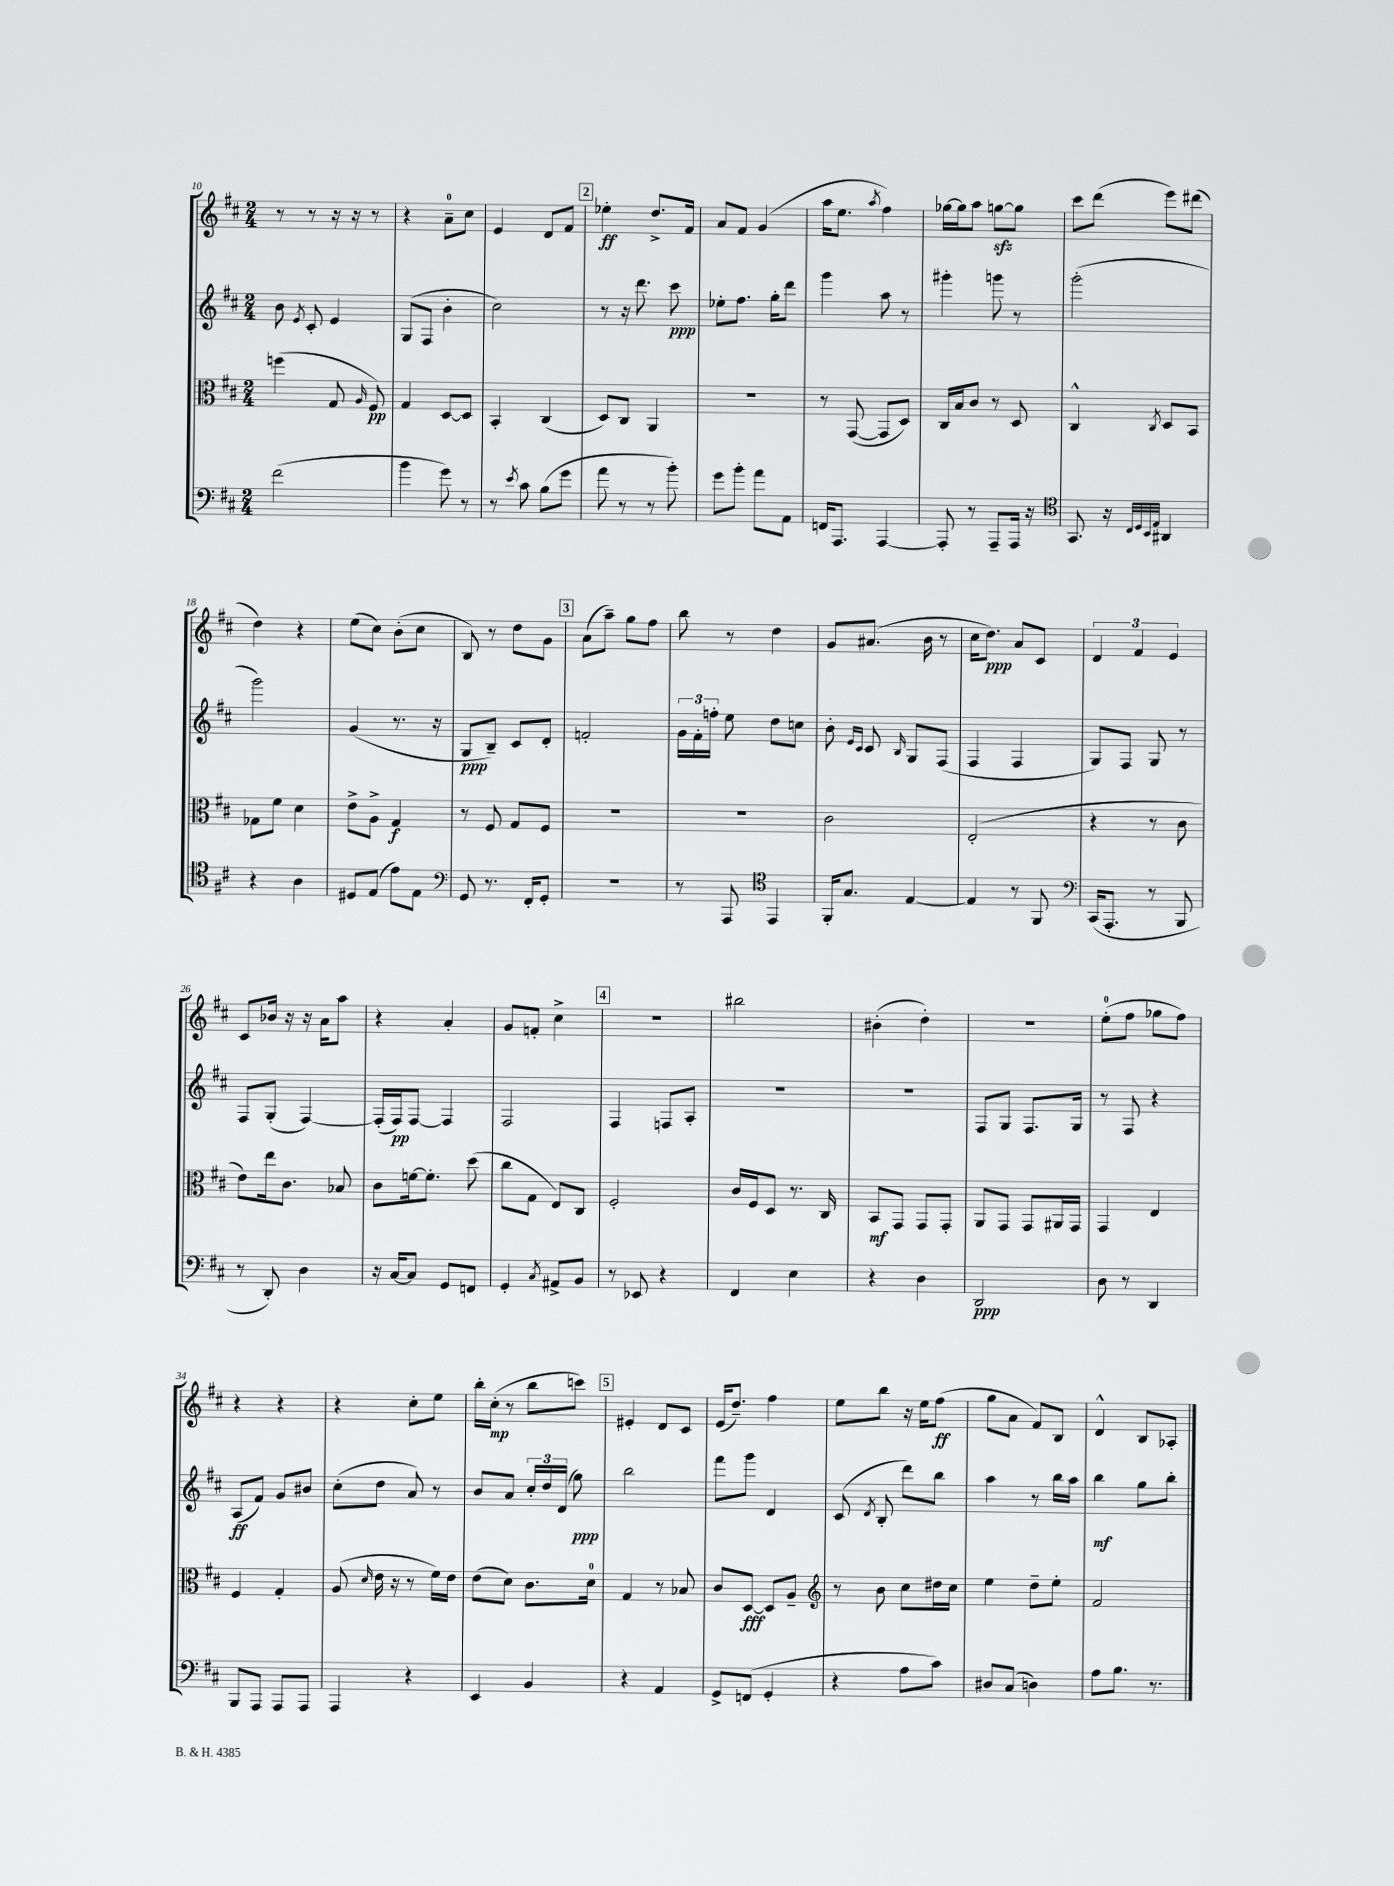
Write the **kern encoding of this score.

**kern	**dynam	**kern	**dynam	**kern	**dynam	**kern	**dynam
*part4	*part4	*part3	*part3	*part2	*part2	*part1	*part1
*staff4	*staff4	*staff3	*staff3	*staff2	*staff2	*staff1	*staff1
*clefF4	*	*clefC3	*	*clefG2	*	*clefG2	*
*k[f#c#]	*	*k[f#c#]	*	*k[f#c#]	*	*k[f#c#]	*
*M2/4	*	*M2/4	*	*M2/4	*	*M2/4	*
=10	=10	=10	=10	=10	=10	=10	=10
(2f#\	.	(4ffn\	.	8b\	.	8r	.
.	.	.	.	8qe/	.	.	.
.	.	.	.	8c#'/	.	8r	.
.	.	8G/	.	4e/	.	16r	.
.	.	.	.	.	.	16r	.
.	.	16qqA/	.	.	.	.	.
.	.	8F#/)	pp	.	.	8r	.
=11	=11	=11	=11	=11	=11	=11	=11
4b\	.	4G/	.	(8G/L	.	4r	.
.	.	.	.	8F#/J	.	.	.
8g\)	.	[8D/L	.	4b'\	.	8a~\L	.
8r	.	8D/J]	.	.	.	8cc#\J	.
=12	=12	=12	=12	=12	=12	=12	=12
8r	.	4BB'/	.	2cc#\)	.	4e/	.
8qe/	.	.	.	.	.	.	.
8c#\	.	.	.	.	.	.	.
(8B\L	.	(4C#/	.	.	.	8d/L	.
8g\J	.	.	.	.	.	8f#/J	.
!!LO:REH:place=s1:t=2
=13	=13	=13	=13	=13	=13	=13	=13
8a\	.	8D/L)	.	8r	.	4ee-X'\	ff
8r	.	8C#/J	.	16r	.	.	.
.	.	.	.	8.ddd\	.	.	.
8r	.	4AA/	.	.	.	8.dd^/L	.
8b'\)	.	.	.	8ccc#\	ppp	.	.
.	.	.	.	.	.	16f#/Jk	.
=14	=14	=14	=14	=14	=14	=14	=14
8g\L	.	2r	.	8ee-X'\L	.	8a/L	.
8b'\J	.	.	.	8.ff#\J	.	8f#/J	.
8a\L	.	.	.	.	.	(4g/	.
.	.	.	.	16gg'\KL	.	.	.
8AA\J	.	.	.	8ddd\J	.	.	.
=15	=15	=15	=15	=15	=15	=15	=15
16FFn/KL	.	8r	.	4ggg\	.	16aa\KL	.
8.AAA/J	.	.	.	.	.	8.ee\J	.
.	.	([8GG/	.	.	.	.	.
.	.	.	.	.	.	8qaa/	.
[4AAA/	.	8GG/L]	.	8aa\	.	4ff#\)	.
.	.	8D/J)	.	8r	.	.	.
=16	=16	=16	=16	=16	=16	=16	=16
8AAA'/]	.	16C#/LL	.	4ggg#X'\	.	[16gg-X\LL	.
.	.	16B/J	.	.	.	16gg-\J]	.
8r	.	8c#/J	.	.	.	8aa\J	.
8AAA~/L	.	8r	.	8gggn\	.	[8ggnzz\L	.
16AAA/Jk	.	8D/	.	8r	.	8gg\J]	.
16r	.	.	.	.	.	.	.
=17	=17	=17	=17	=17	=17	=17	=17
*clefC4	*	*	*	*	*	*	*
8.GG/	.	4C#^^/	.	(2ggg'\	.	8ccc#\L	.
.	.	.	.	.	.	(8ddd\J	.
16r	.	.	.	.	.	.	.
32qqC#/LLL	.	.	.	.	.	.	.
32qqD/	.	.	.	.	.	.	.
32qqBB/	.	.	.	.	.	.	.
32qqE/JJJ	.	8qC#/	.	.	.	.	.
4AA#X/	.	8D/L	.	.	.	8eee\L)	.
.	.	8BB/J	.	.	.	(8ddd#X\J	.
!!LO:LB:g=z
=18	=18	=18	=18	=18	=18	=18	=18
4r	.	8G-X\L	.	2ggg\)	.	4dd\)	.
.	.	8f#\J	.	.	.	.	.
4A\	.	4d\	.	.	.	4r	.
=19	=19	=19	=19	=19	=19	=19	=19
8D#X/L	.	8e^\L	.	(4g/	.	(8ee\L	.
(8E/J	.	8A^\J	.	.	.	8cc#\J)	.
8e\L)	.	4G/	f	8.r	.	(8b'\L	.
8E\J	.	.	.	.	.	8cc#\J	.
.	.	.	.	16r	.	.	.
=20	=20	=20	=20	=20	=20	=20	=20
*clefF4	*	*	*	*	*	*	*
8GG/	.	8r	.	8G/L	ppp	8B/)	.
8.r	.	8F#/	.	8B~/J)	.	8r	.
.	.	8G/L	.	8c#/L	.	8dd\L	.
16FF#'/KL	.	.	.	.	.	.	.
8GG'/J	.	8F#/J	.	8d'/J	.	8g\J	.
!!LO:REH:place=s1:t=3
=21	=21	=21	=21	=21	=21	=21	=21
2r	.	2r	.	2fn'/	.	(8a\L	.
.	.	.	.	.	.	8aa~\J)	.
.	.	.	.	.	.	8gg\L	.
.	.	.	.	.	.	8ff#\J	.
=22	=22	=22	=22	=22	=22	=22	=22
8r	.	2r	.	24g\LL	.	8bb\	.
.	.	.	.	24f#'\	.	.	.
.	.	.	.	24ffn'\JJ	.	.	.
8AAA/	.	.	.	8ee\	.	8r	.
*clefC4	*	*	*	*	*	*	*
4EE/	.	.	.	8dd\L	.	4dd\	.
.	.	.	.	8ccn\J	.	.	.
=23	=23	=23	=23	=23	=23	=23	=23
16FF#'/KL	.	2c#\	.	8b'\	.	8g/L	.
8.G/J	.	.	.	.	.	.	.
.	.	.	.	16qqe/LL	.	.	.
.	.	.	.	16qqc#/JJ	.	.	.
.	.	.	.	8c#/	.	(8.a#X/J	.
.	.	.	.	16qqB/	.	.	.
[4E/	.	.	.	8G/L	.	.	.
.	.	.	.	.	.	16b\	.
.	.	.	.	(8F#/J	.	8r	.
=24	=24	=24	=24	=24	=24	=24	=24
4E/]	.	(2E'/	.	4F#/	.	16cc#\KL	.
.	.	.	.	.	.	8.dd\J)	ppp
8r	.	.	.	4F#/	.	8a/L	.
8FF#/	.	.	.	.	.	8c#/J	.
=25	=25	=25	=25	=25	=25	=25	=25
*clefF4	*	*	*	*	*	*	*
(16CC#/KL	.	4r	.	8G/L)	.	6d/	.
8.AAA'/J	.	.	.	.	.	.	.
.	.	.	.	8F#/J	.	.	.
.	.	.	.	.	.	6f#/	.
8r	.	8r	.	8G/	.	.	.
.	.	.	.	.	.	6e/	.
8BBB/	.	8c#\	.	8r	.	.	.
!!LO:LB:g=z
=26	=26	=26	=26	=26	=26	=26	=26
8r	.	8e\L)	.	8F#/L	.	8c#/L	.
8DD'/)	.	16ee\k	.	(8G'/J	.	16b-X/Jk	.
.	.	8.c#\J	.	.	.	16r	.
4D\	.	.	.	[4F#/)	.	16r	.
.	.	.	.	.	.	16a\KL	.
.	.	8B-X/	.	.	.	8aa\J	.
=27	=27	=27	=27	=27	=27	=27	=27
16r	.	8c#\L	.	(16F#'/LL]	.	4r	.
[16C#/KL	.	.	.	16F#/J)	pp	.	.
8C#/J]	.	[16fn\k	.	[8F#/J	.	.	.
.	.	8.f'\J]	.	.	.	.	.
8GG/L	.	.	.	4F#/]	.	4a'/	.
8FFn/J	.	(8dd\	.	.	.	.	.
=28	=28	=28	=28	=28	=28	=28	=28
4GG'/	.	8cc#\L	.	2F#/	.	8g/L	.
.	.	8G\J	.	.	.	8fn'/J	.
8qC#/	.	.	.	.	.	.	.
8AA#X^/L	.	8E/L)	.	.	.	4cc#^\	.
8BB/J	.	8C#/J	.	.	.	.	.
!!LO:REH:place=s1:t=4
=29	=29	=29	=29	=29	=29	=29	=29
8r	.	2F#'/	.	4F#/	.	2r	.
8EE-X/	.	.	.	.	.	.	.
4r	.	.	.	8Fn/L	.	.	.
.	.	.	.	8A'/J	.	.	.
=30	=30	=30	=30	=30	=30	=30	=30
4FF#/	.	16c#/LL	.	2r	.	2bb#X\	.
.	.	16F#/J	.	.	.	.	.
.	.	8D/J	.	.	.	.	.
4E\	.	8.r	.	.	.	.	.
.	.	16C#/	.	.	.	.	.
=31	=31	=31	=31	=31	=31	=31	=31
4r	.	8BB/L	mf	2r	.	(4b#X'\	.
.	.	8GG/J	.	.	.	.	.
4D\	.	8GG/L	.	.	.	4dd'\)	.
.	.	8GG'/J	.	.	.	.	.
=32	=32	=32	=32	=32	=32	=32	=32
2DD/	ppp	8AA/L	.	8F#/L	.	2r	.
.	.	8GG/J	.	8G/J	.	.	.
.	.	8GG/L	.	8.F#/L	.	.	.
.	.	16AA#X/L	.	.	.	.	.
.	.	16GG/JJ	.	16G/Jk	.	.	.
=33	=33	=33	=33	=33	=33	=33	=33
8D\	.	4GG/	.	8r	.	(8ee'\L	.
8r	.	.	.	8F#/	.	8ff#\J	.
4DD/	.	4E/	.	4r	.	8gg-X\L	.
.	.	.	.	.	.	8ff#\J)	.
!!LO:LB:g=z
=34	=34	=34	=34	=34	=34	=34	=34
8BBB/L	.	4F#/	.	(8A/L	ff	4r	.
8AAA/J	.	.	.	8f#/J)	.	.	.
8AAA/L	.	4G'/	.	8g/L	.	4r	.
8AAA/J	.	.	.	8b#X/J	.	.	.
=35	=35	=35	=35	=35	=35	=35	=35
4AAA/	.	(8A/	.	(8cc#'\L	.	4r	.
.	.	16qqd/	.	.	.	.	.
.	.	16e\	.	8dd\J	.	.	.
.	.	16r	.	.	.	.	.
4r	.	8r	.	8a/)	.	8cc#'\L	.
.	.	16f#\LL)	.	8r	.	8ee\J	.
.	.	16e\JJ	.	.	.	.	.
=36	=36	=36	=36	=36	=36	=36	=36
4EE/	.	(8e\L	.	8b/L	.	16bb'\LL	.
.	.	.	.	.	.	(16cc#'\JJ	mp
.	.	8d\J)	.	8a/J	.	8r	.
4BB/	.	8.c#\L	.	24cc#'/LL	.	8bb\L	.
.	.	.	.	24dd/	.	.	.
.	.	.	.	(24d/JJ	.	.	.
.	.	.	.	8gg\)	ppp	8cccn\J)	.
.	.	16d\Jk	.	.	.	.	.
!!LO:REH:place=s1:t=5
=37	=37	=37	=37	=37	=37	=37	=37
4r	.	4G/	.	2bb\	.	4e#X'/	.
4AA/	.	8r	.	.	.	8d/L	.
.	.	8B-X/	.	.	.	8c#/J	.
=38	=38	=38	=38	=38	=38	=38	=38
8GG^/L	.	8c#/L	.	8fff#\L	.	(16e/KL	.
.	.	.	.	.	.	8.dd~/J)	.
(8FFn/J	.	[8D/J	fff	8ggg\J	.	.	.
4GG'/	.	8D/L]	.	4d/	.	4ff#\	.
.	.	8A~/J	.	.	.	.	.
=39	=39	=39	=39	=39	=39	=39	=39
*	*	*clefG2	*	*	*	*	*
4r	.	8r	.	(8c#/	.	8ee\L	.
.	.	.	.	8qd/	.	.	.
.	.	8b\	.	8B'/	.	8bb\J	.
8A\L	.	8cc#\L	.	8ddd\L)	.	16r	.
.	.	.	.	.	.	16ee\KL	.
8c#\J)	.	16dd#X\L	.	8bb\J	.	(8ff#\J	ff
.	.	16cc#\JJ	.	.	.	.	.
=40	=40	=40	=40	=40	=40	=40	=40
8D#X/L	.	4ee\	.	4aa\	.	8gg\L	.
(8C#/J	.	.	.	.	.	8a\J	.
4Dn\)	.	8dd~\L	.	8r	.	8f#/L)	.
.	.	8ee'\J	.	16bb\LL	.	8B/J	.
.	.	.	.	16aa\JJ	.	.	.
=41	=41	=41	=41	=41	=41	=41	=41
8A\L	.	2f#/	.	4bb\	mf	4d^^/	.
8.B\J	.	.	.	.	.	.	.
.	.	.	.	8gg\L	.	8B/L	.
8.r	.	.	.	.	.	.	.
.	.	.	.	8bb'\J	.	8A-X'/J	.
==	==	==	==	==	==	==	==
*-	*-	*-	*-	*-	*-	*-	*-
